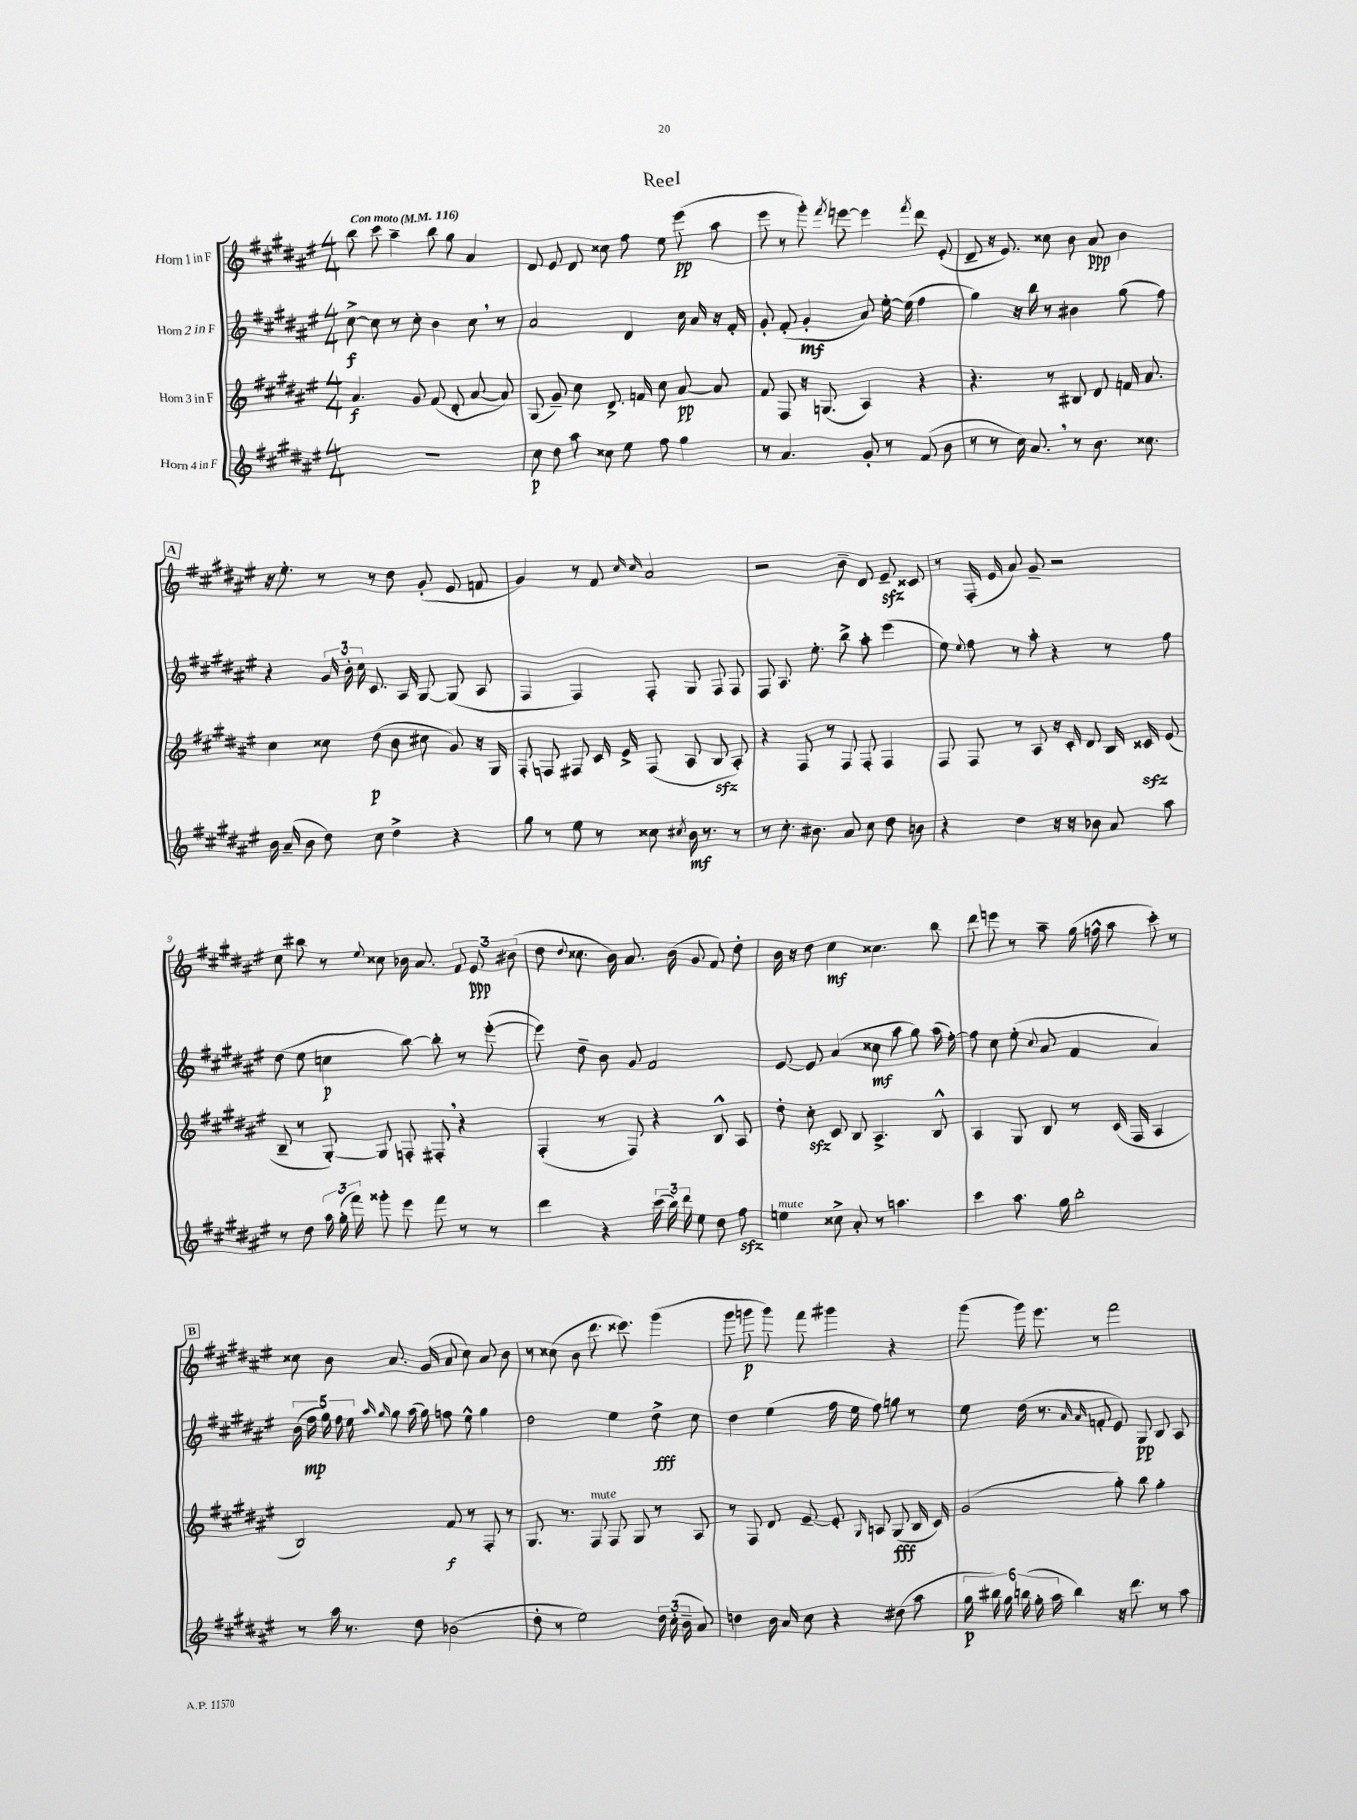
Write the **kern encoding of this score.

**kern	**dynam	**kern	**dynam	**kern	**dynam	**kern	**dynam
*part4	*part4	*part3	*part3	*part2	*part2	*part1	*part1
*staff4	*staff4	*staff3	*staff3	*staff2	*staff2	*staff1	*staff1
*I"Horn 4 in F	*	*I"Horn 3 in F	*	*I"Horn 2 in F	*	*I"Horn 1 in F	*
*clefG2	*	*clefG2	*	*clefG2	*	*clefG2	*
*k[f#c#g#d#a#e#]	*	*k[f#c#g#d#a#e#]	*	*k[f#c#g#d#a#e#]	*	*k[f#c#g#d#a#e#]	*
*M4/4	*	*M4/4	*	*M4/4	*	*M4/4	*
*MM116	*	*MM116	*	*MM116	*	*MM116	*
=1	=1	=1	=1	=1	=1	=1	=1
!	!	!	!	!	!	!LO:TX:a:B:t=Con moto	!
1r	.	4.a#/	f	[8cc#^\	f	8bb\	.
.	.	.	.	8cc#\]	.	8ccc#\	.
.	.	.	.	8r	.	4aa#~\	.
.	.	8g#/	.	8cc#'\	.	.	.
.	.	(8f#/	.	4b\	.	8bb\	.
.	.	8d#'/	.	.	.	8gg#\	.
.	.	[8a#/	.	8cc#,\	.	4a#/	.
.	.	8a#/])	.	8r	.	.	.
=2	=2	=2	=2	=2	=2	=2	=2
8cc#\	p	(8G#/	.	2a#/	.	8d#/	.
8dd#\	.	8g#~/)	.	.	.	8e#/	.
8aa#\	.	8cc#\	.	.	.	8d#/	.
8cc##X\	.	8.d#^/	.	.	.	8cc##X\	.
8ee#\	.	.	.	4d#/	.	8ff#\	.
.	.	16fn/	.	.	.	.	.
8ff#\	.	8cc#\	.	.	.	8ee#\	.
4gg#\	.	[8a#/	pp	16cc#\	.	(8eee#\	pp
.	.	.	.	16a#/	.	.	.
.	.	8a#/]	.	16r	.	8aa#\	.
.	.	.	.	16f#'/	.	.	.
=3	=3	=3	=3	=3	=3	=3	=3
8r	.	8f#/	.	8g#'/	.	8eee#\	.
4.a#/	.	8F#/	.	(8f#'/	.	8r	.
.	.	16r	.	4g#'/	mf	8ggg#'\)	.
.	.	(8.Gn/	.	.	.	.	.
.	.	.	.	.	.	8qfff#/	.
.	.	.	.	.	.	[8eeen\	.
8g#'/	.	4A#/)	.	8a#/)	.	4eee\]	.
8r	.	.	.	[16ee#'\	.	.	.
.	.	.	.	(16ee#\]	.	.	.
.	.	.	.	.	.	8qfff#/	.
(8f#/	.	4r	.	4ff#\	.	8ddd#\	.
8b\	.	.	.	.	.	(8e#'/	.
=4	=4	=4	=4	=4	=4	=4	=4
8r	.	4.r	.	4gg#\)	.	8d#~/	.
8r	.	.	.	.	.	16r	.
.	.	.	.	.	.	8.e#/)	.
16cc#\)	.	.	.	16r	.	.	.
8.a#,/	.	.	.	16bb\	.	.	.
.	.	8r	.	8r	.	8cc##X\	.
8r	.	8B#X/	.	4b#X\	.	8b\	.
8.b\	.	8d#/	.	.	.	8a#/	ppp
.	.	16fn/	.	(8gg#\	.	4b\	.
8.cc##X\	.	8.a#/	.	.	.	.	.
.	.	.	.	8ff#\)	.	.	.
!!LO:LB:g=z
!!LO:REH:place=s1:t=A
=5	=5	=5	=5	=5	=5	=5	=5
16b\	.	4cc#\	.	4r	.	16r	.
(16a#~/	.	.	.	.	.	8.ee#'\	.
8b\	.	.	.	.	.	.	.
8dd#\)	.	8cc##X\	.	24g#/	.	8r	.
.	.	.	.	24b'\	.	.	.
.	.	.	.	24cc#\	.	.	.
8cc#\	.	(8dd#\	p	8.c#/	.	8r	.
4dd#^\	.	8b\	.	.	.	8dd#\	.
.	.	.	.	16A#/	.	.	.
.	.	8cc#X\	.	[8G#/	.	(8g#'/	.
4r	.	8g#/)	.	(8G#/]	.	8e#/	.
.	.	16r	.	8A#/	.	8fn/	.
.	.	16G#/	.	.	.	.	.
=6	=6	=6	=6	=6	=6	=6	=6
8gg#\	.	8F#'/	.	4F#/	.	4g#/)	.
8r	.	8Fn/	.	.	.	.	.
8ee#\	.	8F#X/	.	4F#/)	.	8r	.
8r	.	16c#/	.	.	.	8f#/	.
.	.	16e#^/	.	.	.	.	.
.	.	.	.	.	.	16qqcc#/	.
.	.	.	.	.	.	16qqcc#/	.
8cc##X\	.	(8F#/	.	8F#'/	.	2a#/	.
8qcc#X/	.	.	.	.	.	.	.
16b\	mf	8A#/	.	8G#/	.	.	.
8.r	.	.	.	.	.	.	.
.	.	8Bzz/	.	8F#/	.	.	.
8r	.	8A#'/)	.	8F#/	.	.	.
=7	=7	=7	=7	=7	=7	=7	=7
8r	.	4r	.	8F#/	.	2r	.
8.cc#'\	.	.	.	8.A#/	.	.	.
.	.	8F#/	.	.	.	.	.
8.b#X\	.	.	.	8.ee#'\	.	.	.
.	.	8r	.	.	.	.	.
8a#/	.	8F#/	.	8bb^\	.	8b~\	.
8cc#\	.	8F#'/	.	8aa#'\	.	8d#/	.
8dd#\	.	4F#/	.	(4eee#\	.	8e#zz~/	.
8bn\	.	.	.	.	.	8c##X/	.
=8	=8	=8	=8	=8	=8	=8	=8
4r	.	8F#/	.	8ee#\)	.	8r	.
.	.	.	.	8qqee#/	.	.	.
.	.	8F#/	.	8ff#\	.	(16F#'/	.
.	.	.	.	.	.	16e#/	.
4dd#\	.	8r	.	8r	.	8a#/)	.
.	.	8A#/	.	8aa#'\	.	8g#~/	.
16r	.	16r	.	4r	.	2r	.
16r	.	16c#'/	.	.	.	.	.
8b-X\	.	8d#/	.	.	.	.	.
8a#/	.	16B/	.	8r	.	.	.
.	.	16c##Xzz/	.	.	.	.	.
8aa#\	.	(8e#/	.	8ff#\	.	.	.
!!LO:LB:g=z
=9	=9	=9	=9	=9	=9	=9	=9
8r	.	8B~/	.	(8dd#\	.	8cc#\	.
8dd#\	.	8r	.	8ee#\	.	8bb#X\	.
24aa#\	.	[8G#'/)	.	4ccn\	p	8r	.
(24gg#'\	.	.	.	.	.	.	.
24fff#\)	.	.	.	.	.	.	.
.	.	.	.	.	.	8qqee#/	.
8ggg##X'\	.	8G#/]	.	.	.	8cc##X\	.
8eee#\	.	8Fn'/	.	[8bb\)	.	16b-X\	.
.	.	.	.	.	.	8.a#/	.
8fff#\	.	8F#X',/	.	8bb'\]	.	.	.
8r	.	4r	.	8r	.	12f#/	.
.	.	.	.	.	.	12e#/	ppp
8r	.	.	.	([8eee#'\	.	.	.
.	.	.	.	.	.	(12b#X\	.
=10	=10	=10	=10	=10	=10	=10	=10
4ddd#\	.	(4F#'/	.	8eee#\])	.	8dd#\	.
.	.	.	.	.	.	8qqdd#/	.
.	.	.	.	8dd#~\	.	8.cc##X\	.
4r	.	8r	.	8b\	.	.	.
.	.	.	.	.	.	16b\)	.
.	.	8F#/)	.	8g#/	.	8.a#/	.
(24ccc#\	.	4r	.	2f#/	.	.	.
24bb\)	.	.	.	.	.	.	.
.	.	.	.	.	.	(16b\	.
24ddd#\	.	.	.	.	.	.	.
8ee#\	.	.	.	.	.	8g#/	.
8dd#\	.	8B^^/	.	.	.	8f#/)	.
8ff#zz\	.	8A#/	.	.	.	8dd#'\	.
=11	=11	=11	=11	=11	=11	=11	=11
!LO:TX:a:i:t=mute	!	!	!	!	!	!	!
4een\	.	8dd#'\	.	[8e#/	.	16b\	.
.	.	.	.	.	.	16r	.
.	.	8cc#zz'\	.	8e#/]	.	8dd#\	.
8cc##X^\	.	8c#/	.	(4a#/	.	4cc#\	mf
8a#'/	.	8B/	.	.	.	.	.
8r	.	4.A#^/	.	8cc##X\	mf	4.cc##X\	.
4.aan\	.	.	.	8aa#\	.	.	.
.	.	.	.	8gg#\)	.	.	.
.	.	8B^^/	.	(16aa#\	.	8bb\	.
.	.	.	.	[16ff#'\)	.	.	.
=12	=12	=12	=12	=12	=12	=12	=12
4ccc#\	.	4A#/	.	8ff#\]	.	8ddd#\	.
.	.	.	.	8cc#\	.	8eeen\	.
8.aa#\	.	8G#/	.	(8ee#'\	.	8r	.
.	.	.	.	8qqcc#/	.	.	.
.	.	8B/	.	8a#/	.	8aa#~\	.
16gg#\	.	.	.	.	.	.	.
2bb'\	.	8r	.	4f#/	.	(16gg#\	.
.	.	.	.	.	.	16ffn^^\	.
.	.	(16c#/	.	.	.	8aa#\	.
.	.	16F#/	.	.	.	.	.
.	.	4A#/	.	4a#/)	.	8ccc#'\)	.
.	.	.	.	.	.	8r	.
!!LO:LB:g=z
!!LO:REH:place=s1:t=B
=13	=13	=13	=13	=13	=13	=13	=13
8r	.	2B/)	.	(20b\	.	8cc##X\	.
.	.	.	.	20ff#\	mp	.	.
.	.	.	.	20gg#\)	.	.	.
16aa#\	.	.	.	.	.	8b\	.
.	.	.	.	20ff#\	.	.	.
8.r	.	.	.	.	.	.	.
.	.	.	.	20ee#\	.	.	.
.	.	.	.	16qqaa#/	.	.	.
.	.	.	.	16qqgg#/	.	.	.
.	.	.	.	8gg#\	.	8.a#/	.
8dd#\	.	.	.	(16aa#\	.	.	.
.	.	.	.	16gg#\)	.	(16g#/	.
(2b-X\	.	8f#/	f	8ffn\	.	8a#/	.
.	.	8r	.	8ee#^^\	.	8cc##\)	.
.	.	8F#'/	.	4gg#\	.	8a#/	.
.	.	8r	.	.	.	8b\	.
=14	=14	=14	=14	=14	=14	=14	=14
8dd#'\	.	8.G#/	.	2dd#\	.	8r	.
8r	.	.	.	.	.	(8cc##X\	.
.	.	8.r	.	.	.	.	.
2ee#\)	.	.	.	.	.	8b\	.
!	!	!LO:TX:a:i:t=mute	!	!	!	!	!
.	.	8F#/	.	.	.	8.ddd#\	.
.	.	8F#/	.	4ee#\	.	.	.
.	.	.	.	.	.	8.ccc##X\)	.
.	.	8G#/	.	.	.	.	.
24dd#\	.	8r	.	8dd#^\	fff	(4ggg#\	.
(24cc#'\	.	.	.	.	.	.	.
24b~\	.	.	.	.	.	.	.
8a#/)	.	8A#/	.	8cc#\	.	.	.
=15	=15	=15	=15	=15	=15	=15	=15
4ddn\	.	8r	.	4dd#\	.	8ggg#\	.
.	.	8F#/	.	.	.	8gggn\	p
16b\	.	8d#/	.	(4ee#\	.	8ggg\)	.
16a#/	.	.	.	.	.	.	.
8cc#\	.	[8e#~/	.	.	.	8fff#\	.
4r	.	8e#'/]	.	16ff#\	.	4ggg#X\	.
.	.	.	.	16ee#\	.	.	.
.	.	16qqG#/	.	.	.	.	.
.	.	8An/	.	8ff#\)	.	.	.
(8dd#X\	.	(8G#/	fff	8ggn\	.	4r	.
8aa#\	.	16B/	.	8r	.	.	.
.	.	16c#/)	.	.	.	.	.
=16	=16	=16	=16	=16	=16	=16	=16
24gg#\	p	(2g#/	.	8ee#\	.	(8ggg#\	.
24bb#X\)	.	.	.	.	.	.	.
24gg#\	.	.	.	.	.	.	.
(24bbn\	.	.	.	(16dd#\	.	16ggg#\)	.
24gg#'\	.	.	.	.	.	.	.
.	.	.	.	8.r	.	8.eee#\	.
24aa#\	.	.	.	.	.	.	.
4bb\)	.	.	.	.	.	.	.
.	.	.	.	16qqa#/	.	.	.
.	.	.	.	16qqa#/	.	.	.
.	.	.	.	8fn'/	.	8r	.
16r	.	8gg#'\)	.	8e#/)	.	2fff#\	.
8.ddd#\	.	.	.	.	.	.	.
.	.	8bb\	.	8G#/	pp	.	.
8r	.	4gg#'\	.	8B/	.	.	.
8aa#\	.	.	.	8A#/	.	.	.
==	==	==	==	==	==	==	==
*-	*-	*-	*-	*-	*-	*-	*-
